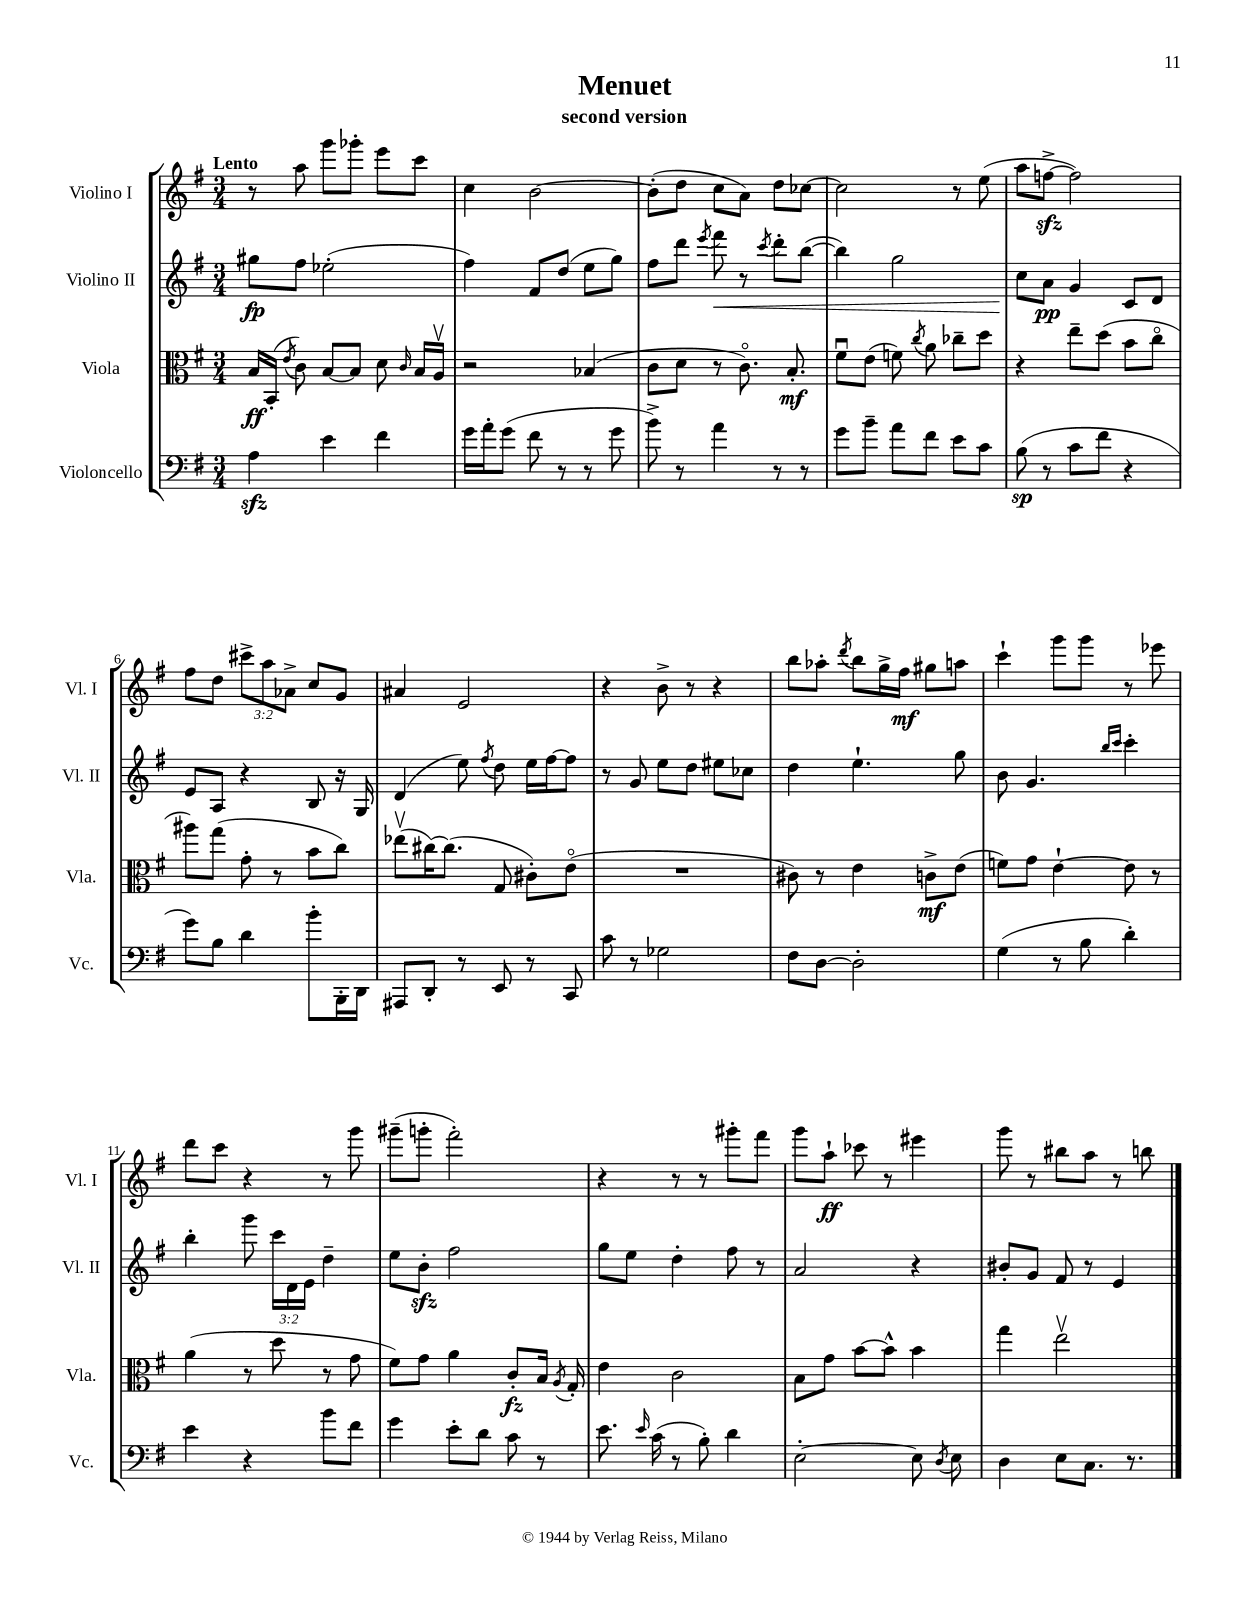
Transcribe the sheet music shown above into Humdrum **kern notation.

**kern	**kern	**kern	**kern
*staff4	*staff3	*staff2	*staff1
*clefF4	*clefC3	*clefG2	*clefG2
*k[f#]	*k[f#]	*k[f#]	*k[f#]
*M3/4	*M3/4	*M3/4	*M3/4
4A	16B	8gg#	8r
.	(16BB'	.	.
.	8qe	.	.
.	8c)	8ff#	8aa
4e	[8B	(2ee-'	8ggg
.	8B]	.	8ggg-'
4f#	8d	.	8eee
.	16qqc	.	.
.	16B	.	8ccc
.	16Av	.	.
=	=	=	=
16g	2r	4ff#)	4cc
16a'	.	.	.
(8g	.	.	.
8f#	.	8f#	[2b
8r	.	(8dd	.
8r	(4B-	8ee	.
8g	.	8gg)	.
=	=	=	=
8b^)	8c	8ff#	(8b']
8r	8d	8ddd	8dd
.	.	8qeee	.
4a	8r	8fff#	8cc
.	8.co)	8r	8a)
.	.	8qccc	.
8r	.	8ddd'	8dd
.	8.B'	.	.
8r	.	([8bb	[8cc-
=	=	=	=
8g	8f#u	4bb])	2cc-]
8b~	(8e	.	.
8a	8f)	2gg	.
.	8qcc	.	.
8f#	8a	.	.
8e	8cc-~	.	8r
8c	8dd	.	(8ee
=	=	=	=
(8B	4r	8cc	8aa
8r	.	8a	[8ff^
8c	8ee~	4g	2ff])
8f#	(8dd	.	.
4r	8b	8c	.
.	8cco	8d	.
=	=	=	=
8g)	8aa#)	8e	8ff#
8B	(8gg	8A	8dd
4d	8g'	4r	12ccc#^
.	.	.	12aa
.	8r	.	.
.	.	.	12a-^
8b'	8b	8B	8cc
16BBB'	8cc)	16r	8g
16DD	.	16G	.
=	=	=	=
8AAA#	(8ee-v	(4d	4a#
8DD'	[16cc#)	.	.
.	(8.cc#]	.	.
8r	.	8ee)	2e
.	.	8qff#	.
8EE	8G	8dd	.
8r	8c#')	16ee	.
.	.	[16ff#	.
8CC	(8eo	8ff#]	.
=	=	=	=
8c	2.r	8r	4r
8r	.	8g	.
2G-	.	8ee	8b^
.	.	8dd	8r
.	.	8ee#	4r
.	.	8cc-	.
=	=	=	=
8F#	8c#)	4dd	8bb
[8D	8r	.	8aa-'
.	.	.	8qddd
2D']	4e	4.ee`	8bb
.	.	.	16gg^
.	.	.	16ff#
.	8c^	.	8gg#
.	(8e	8gg	8aa
=	=	=	=
(4G	8f)	8b	4ccc`
.	8g	4.g	.
8r	[4e`	.	8ggg
8B	.	.	8ggg
.	.	16qqbb	.
.	.	16qqccc	.
4d')	8e]	4ccc'	8r
.	8r	.	8eee-
=	=	=	=
4e	(4a	4bb'	8ddd
.	.	.	8ccc
4r	8r	8ggg	4r
.	8dd	24ccc	.
.	.	24d	.
.	.	24e	.
8b	8r	4dd~	8r
8f#	8g	.	8ggg
=	=	=	=
4g	8f#)	8ee	(8ggg#~
.	8g	8b'	8ggg'
8e'	4a	2ff#	2fff#')
8d	.	.	.
8c	8c'	.	.
8r	16B	.	.
.	8qA	.	.
.	16G'	.	.
=	=	=	=
8.e	4e	8gg	4r
.	.	8ee	.
16qqe	.	.	.
(16c	.	.	.
8r	2c	4dd'	8r
8B')	.	.	8r
4d	.	8ff#	8ggg#'
.	.	8r	8fff#
=	=	=	=
[2E'	8B	2a	8ggg
.	8g	.	8aa`
.	[8b	.	8ccc-
.	8b^^]	.	8r
8E]	4b	4r	4eee#
8qD	.	.	.
8E	.	.	.
=	=	=	=
4D	4gg	8b#'	8ggg
.	.	8g	8r
8E	2eev	8f#	8bb#
8.C	.	8r	8aa
.	.	4e	8r
8.r	.	.	.
.	.	.	8bb
==	==	==	==
*-	*-	*-	*-
